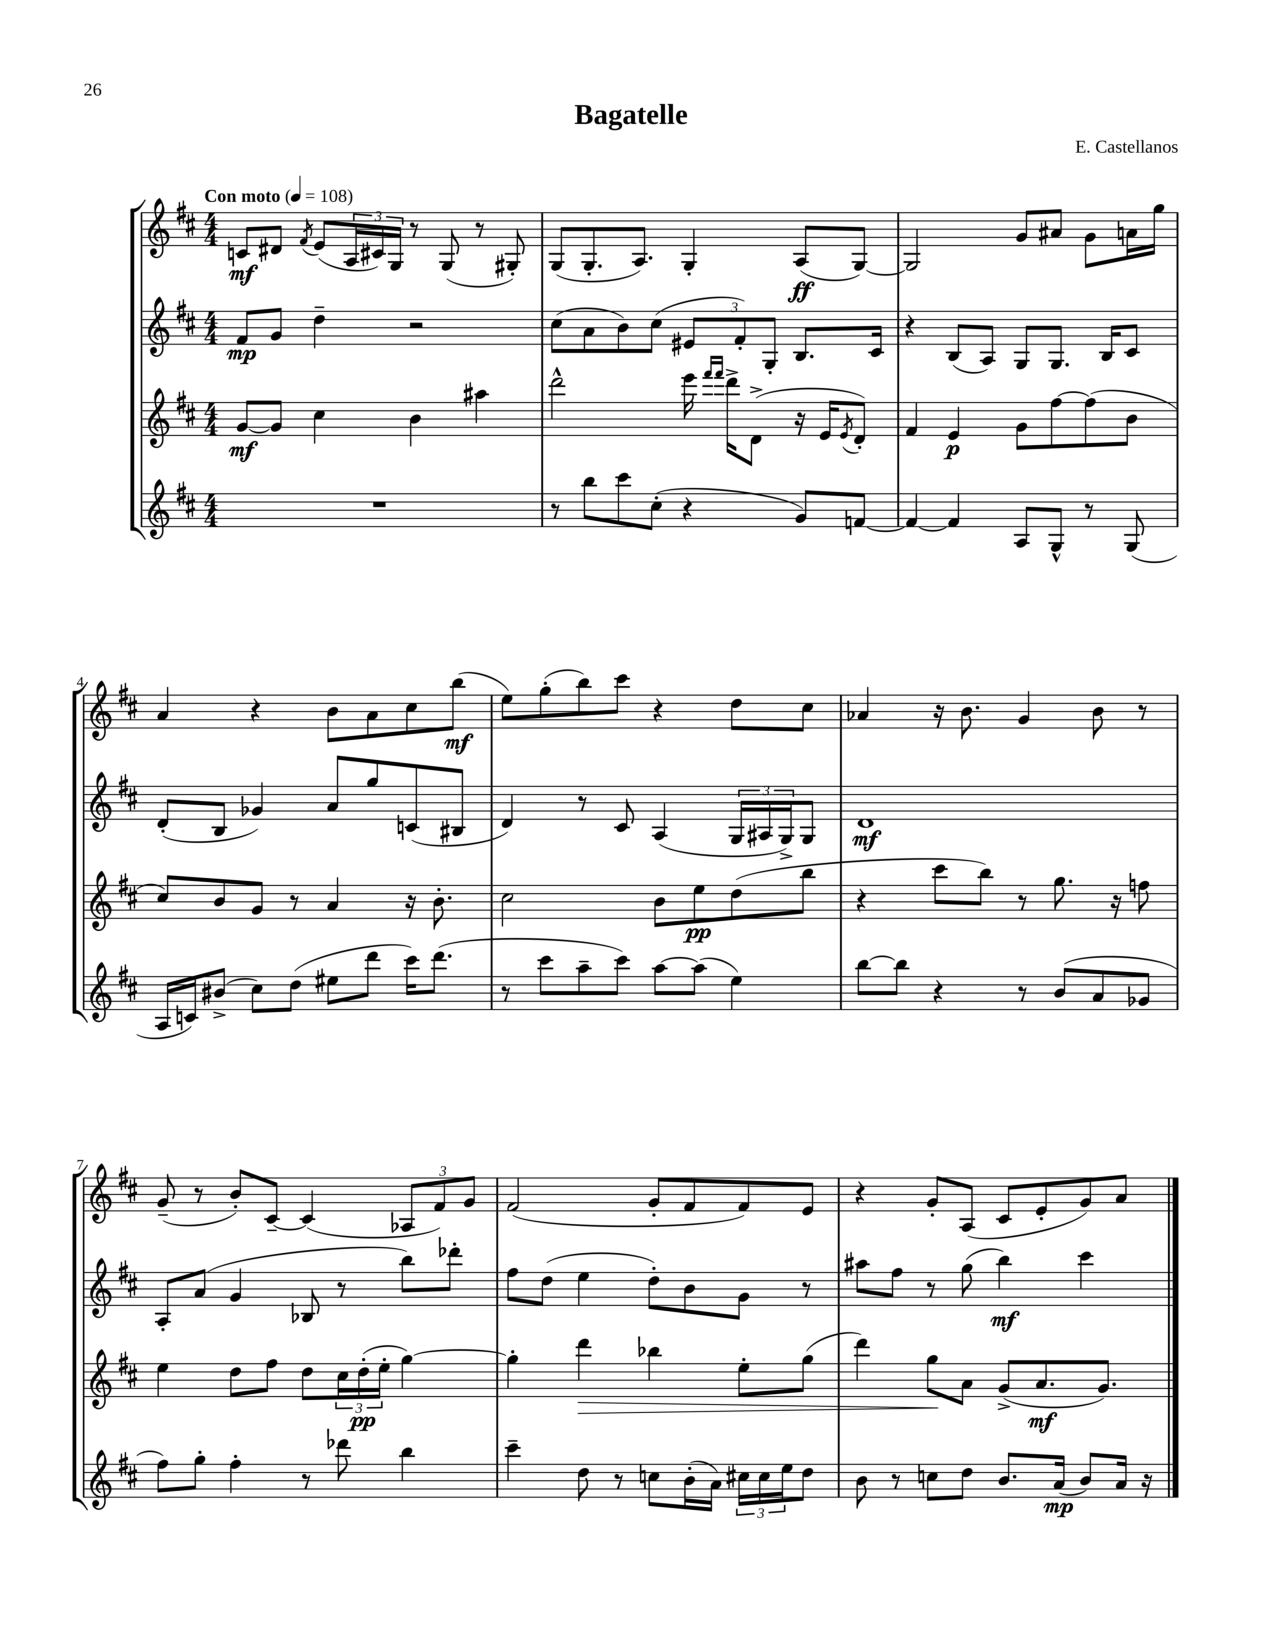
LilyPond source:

\header { title = "Bagatelle" composer = "E. Castellanos" }
<<
\new StaffGroup <<
\new Staff = "s0" {
    \clef treble \key d \major \numericTimeSignature \time 4/4 \tempo "Con moto" 4 = 108
    c'8\mf dis'8 \acciaccatura { fis'8 } e'8( \tuplet 3/2 { a16 cis'16) g16 } r8 g8( r8 gis8-.) |
    g8( g8.-. a8.) g4-. a8\ff( g8~) |
    g2 g'8 ais'8 g'8 a'16 g''16 |
    a'4 r4 b'8 a'8 cis''8 b''8\mf( |
    e''8) g''8-.( b''8) cis'''8 r4 d''8 cis''8 |
    aes'4 r16 b'8. g'4 b'8 r8 |
    g'8--( r8 b'8-.) cis'8~-- cis'4( \tuplet 3/2 { aes8 fis'8) g'8 } |
    fis'2( g'8-. fis'8 fis'8) e'8 |
    r4 g'8-. a8( cis'8 e'8-. g'8) a'8 \bar "|." |
}
\new Staff = "s1" {
    \clef treble \key d \major \numericTimeSignature \time 4/4
    fis'8\mp g'8 d''4-- r2 |
    cis''8( a'8 b'8) cis''8( \tuplet 3/2 { eis'8 fis'8-.) g8-. } b8. cis'16 |
    r4 b8( a8) g8 g8. b16 cis'8 |
    d'8-.( b8 ges'4) a'8 g''8 c'8( bis8 |
    d'4) r8 cis'8 a4( \tuplet 3/2 { g16 ais16 g16->) } g8 |
    d'1\mf |
    a8-. a'8( g'4 bes8 r8 b''8) des'''8-. |
    fis''8 d''8( e''4 d''8-.) b'8 g'8 r8 |
    ais''8 fis''8 r8 g''8( b''4\mf) cis'''4 \bar "|." |
}
\new Staff = "s2" {
    \clef treble \key d \major \numericTimeSignature \time 4/4
    g'8~\mf g'8 cis''4 b'4 ais''4 |
    d'''2-^ e'''16 \grace { fis'''16 fis'''16 } d'''16-> d'8->( r16 e'16 \acciaccatura { e'8 } d'8-.) |
    fis'4 e'4\p g'8 fis''8~ fis''8( b'8 |
    cis''8) b'8 g'8 r8 a'4 r16 b'8.-. |
    cis''2 b'8 e''8\pp d''8( b''8 |
    r4 cis'''8 b''8) r8 g''8. r16 f''8 |
    e''4 d''8 fis''8 d''8 \tuplet 3/2 { cis''16 d''16-.\pp( e''16-. } g''4~) |
    g''4-. d'''4\> bes''4 e''8-. g''8( |
    d'''4) g''8\! a'8 g'8->( a'8.\mf g'8.) \bar "|." |
}
\new Staff = "s3" {
    \clef treble \key d \major \numericTimeSignature \time 4/4
    R1 |
    r8 b''8 cis'''8 cis''8-.( r4 g'8) f'8~ |
    f'4~ f'4 a8 g8-^ r8 g8( |
    a16 c'16) bis'8->( cis''8) d''8( eis''8 d'''8 cis'''16) d'''8.( |
    r8 cis'''8 a''8-- cis'''8) a''8~ a''8( e''4) |
    b''8~ b''8 r4 r8 b'8( a'8 ges'8 |
    fis''8) g''8-. fis''4-. r8 des'''8 b''4 |
    cis'''4-- d''8 r8 c''8 b'16-.( a'16) \tuplet 3/2 { cis''16 cis''16 e''16 } d''8 |
    b'8 r8 c''8 d''8 b'8. a'16\mp( b'8) a'16 r16 \bar "|." |
}
>>
>>
